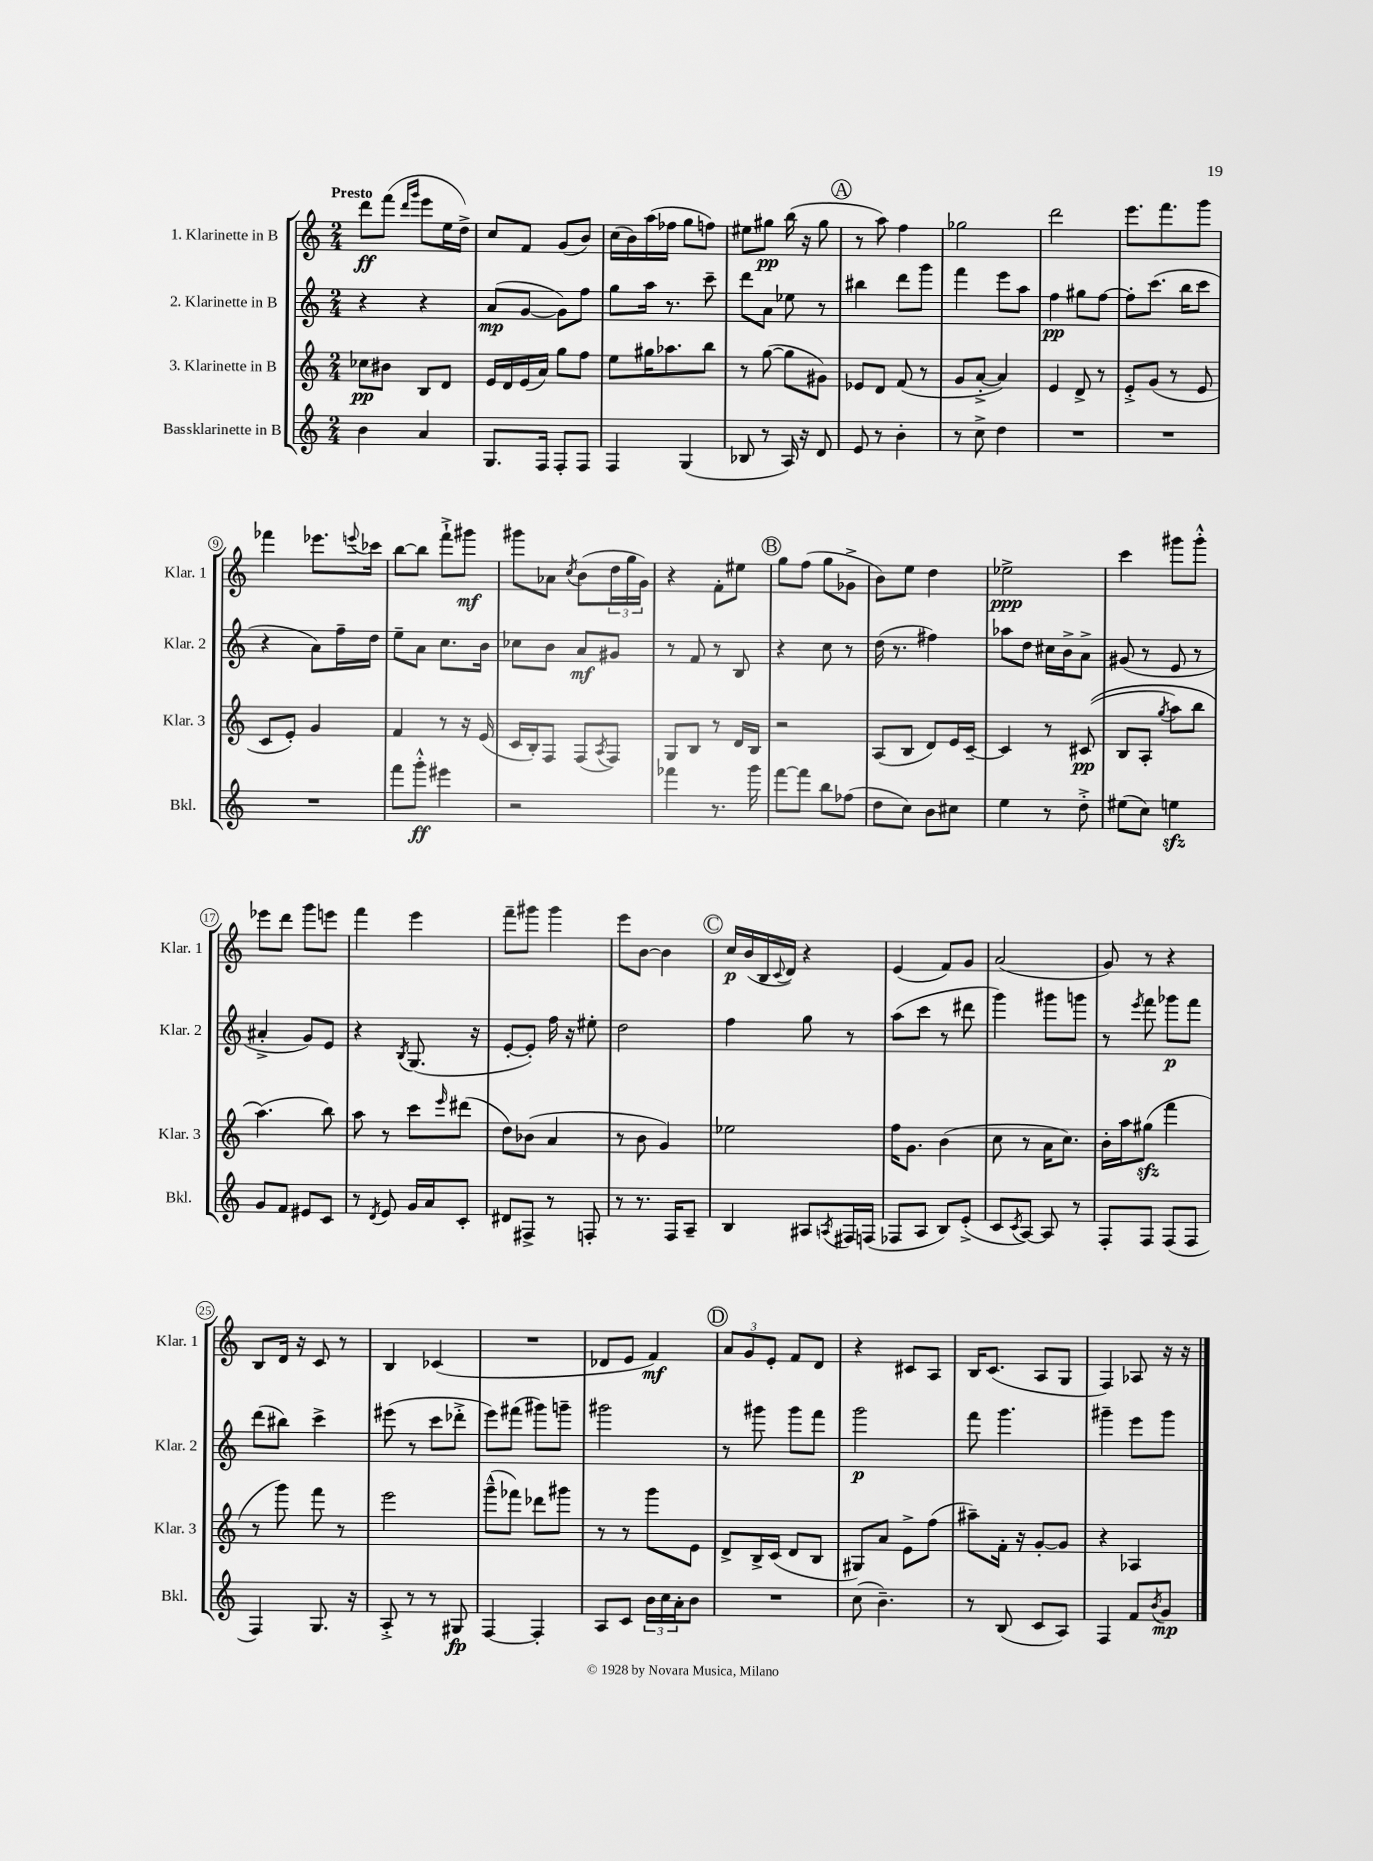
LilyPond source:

<<
\new StaffGroup <<
\new Staff = "s0" \with { instrumentName = "1. Klarinette in B" shortInstrumentName = "Klar. 1" } {
    \clef treble \key c \major \numericTimeSignature \time 2/4 \tempo "Presto"
    d'''8\ff f'''8( \grace { d'''16 g'''16 } e'''8 e''16 d''16->) |
    c''8 f'8 g'8( b'8) |
    c''16( b'16) a''16( fes''16 g''8 f''8) |
    eis''8 gis''8\pp b''16( r16 gis''8 |
    \mark \markup { \circle "A" } r8 a''8) f''4 |
    ges''2 |
    d'''2 |
    e'''8. f'''8. g'''8 |
    fes'''4 ees'''8. \appoggiatura { e'''8 } ces'''16 |
    b''8~ b''8 f'''8-!-> gis'''8\mf |
    gis'''8 aes'8 \acciaccatura { c''8 } b'8( \tuplet 3/2 { d''16 g''16 g'16) } |
    r4 f'8-. eis''8 |
    \mark \markup { \circle "B" } g''8 f''8( g''8 ges'8-> |
    b'8) e''8 d''4 |
    ees''2->\ppp |
    c'''4 gis'''8 gis'''8-.-^ |
    ees'''8 d'''8 g'''8 e'''8 |
    f'''4 e'''4 |
    f'''8-- gis'''8 gis'''4 |
    e'''8 b'8~ b'4 |
    \mark \markup { \circle "C" } c''16\p b'16( b16 \appoggiatura { c'8 } d'16) r4 |
    e'4( f'8) g'8 |
    a'2( |
    g'8) r8 r4 |
    b8 d'16 r16 c'8 r8 |
    b4 ces'4( |
    R2 |
    des'8 e'8 f'4\mf) |
    \mark \markup { \circle "D" } \tuplet 3/2 { a'8 g'8 e'8-. } f'8 d'8 |
    r4 cis'8 a8 |
    b16 c'8.( a8 g8 |
    f4) aes8 r16 r16 \bar "|." |
}
\new Staff = "s1" \with { instrumentName = "2. Klarinette in B" shortInstrumentName = "Klar. 2" } {
    \clef treble \key c \major \numericTimeSignature \time 2/4
    r4 r4 |
    a'8\mp( g'8~ g'8) f''8 |
    g''8 a''16 r8. c'''8-- |
    d'''8 a'8 ees''8 r8 |
    \mark \markup { \circle "A" } bis''4 d'''8 g'''8 |
    f'''4 e'''8 a''8 |
    f''4\pp gis''8 f''8~ |
    f''8-. c'''8.( b''16 c'''8 |
    r4 a'8) f''16-- d''16 |
    e''8-- a'8 c''8. b'16 |
    ces''8 b'8 a'8\mf gis'8 |
    r8 f'8 r8 b8 |
    \mark \markup { \circle "B" } r4 c''8 r8 |
    d''16( r8. fis''4) |
    aes''8 d''8 cis''16 b'16-> a'8-> |
    gis'8( r8 e'8 r8 |
    ais'4-.-> g'8) e'8 |
    r4 \acciaccatura { b8 } g8.( r16 |
    e'8~-. e'8-.) f''16 r16 eis''8-. |
    d''2 |
    \mark \markup { \circle "C" } f''4 g''8 r8 |
    a''8( c'''8 r8 dis'''8 |
    g'''4) gis'''8 g'''8 |
    r8 \acciaccatura { e'''8 } f'''8 ges'''8\p f'''8 |
    d'''8( bis''8) c'''4-> |
    eis'''8( r8 c'''8 des'''8-.-> |
    e'''8) fis'''8( gis'''8) g'''8-- |
    gis'''2 |
    \mark \markup { \circle "D" } r8 gis'''8 gis'''8 f'''8 |
    g'''2\p |
    f'''8 g'''4. |
    gis'''4-- e'''8 gis'''8 \bar "|." |
}
\new Staff = "s2" \with { instrumentName = "3. Klarinette in B" shortInstrumentName = "Klar. 3" } {
    \clef treble \key c \major \numericTimeSignature \time 2/4
    ces''8\pp bis'8 b8 d'8 |
    e'16 d'16 e'16( a'16) g''8 f''8 |
    e''8 gis''16 aes''8. b''8 |
    r8 g''8~( g''8 gis'8) |
    \mark \markup { \circle "A" } ees'8 d'8 f'8( r8 |
    g'8 a'8~-.-> a'4) |
    e'4 d'8-> r8 |
    e'8-.-> g'8( r8 e'8 |
    c'8 e'8-.) g'4 |
    f'4 r8 r16 e'16( |
    c'16 b16-.) f8 f8( \acciaccatura { a8 } f8) |
    g8 b8 r8 d'16 b16 |
    \mark \markup { \circle "B" } r2 |
    a8( b8 d'8) e'16 c'16~-- |
    c'4 r8 cis'8\pp(\( |
    b8 a8-. \acciaccatura { g''8 } a''8) b''8 |
    a''4.(\) b''8) |
    a''8 r8 c'''8 \grace { e'''16 } dis'''8( |
    d''8) bes'8( a'4 |
    r8 b'8 g'4) |
    \mark \markup { \circle "C" } ees''2 |
    f''16 g'8. b'4( |
    c''8 r8 a'16 c''8.) |
    b'16-. a''16 gis''8\sfz( f'''4 |
    r8 g'''8) f'''8 r8 |
    e'''2 |
    g'''8---^( fes'''8) des'''8 gis'''8 |
    r8 r8 g'''8 e'8 |
    \mark \markup { \circle "D" } d'8-> b16-> c'16( d'8 b8 |
    gis8) a'8 e'8-> f''8( |
    ais''8--) f'16-. r16 g'8~-. g'8 |
    r4 aes4 \bar "|." |
}
\new Staff = "s3" \with { instrumentName = "Bassklarinette in B" shortInstrumentName = "Bkl." } {
    \clef treble \key c \major \numericTimeSignature \time 2/4
    b'4 a'4 |
    g8. f16 f8-. f8 |
    f4 g4( |
    bes8 r8 a16) r16 d'8 |
    \mark \markup { \circle "A" } e'8 r8 b'4-. |
    r8 c''8-> d''4 |
    R2 |
    R2 |
    R2 |
    f'''8 g'''8-.-^\ff eis'''4 |
    r2 |
    fes'''4 r8. g'''16 |
    \mark \markup { \circle "B" } f'''8~ f'''8 b''8 fes''8( |
    d''8 c''8) b'8 cis''8 |
    e''4 r8 d''8-.-> |
    eis''8( c''8) e''4\sfz |
    g'8 f'8 eis'8 c'8 |
    r8 \acciaccatura { d'8 } e'8 g'16 a'16 c'8-. |
    dis'8 fis8-> r8 f8-. |
    r8 r8. f16 a8-- |
    \mark \markup { \circle "C" } b4 ais8 \acciaccatura { a8 } fis16 f16( |
    fes8 a8 b8) e'8-.->( |
    c'8 \acciaccatura { c'8 } a8~) a8 r8 |
    f8-. f8 f8( f8 |
    f4) g8. r16 |
    a8-.-> r8 r8 gis8\fp |
    f4~ f4-. |
    a8 c'8 \tuplet 3/2 { b'16 c''16 a'16-. } b'8 |
    \mark \markup { \circle "D" } R2 |
    c''8( b'4.--) |
    r8 b8( c'8 a8) |
    f4 f'8 \acciaccatura { b'8 } g'8\mp \bar "|." |
}
>>
>>
\layout { \context { \Score \override BarNumber.stencil = #(make-stencil-circler 0.1 0.3 ly:text-interface::print) } }
